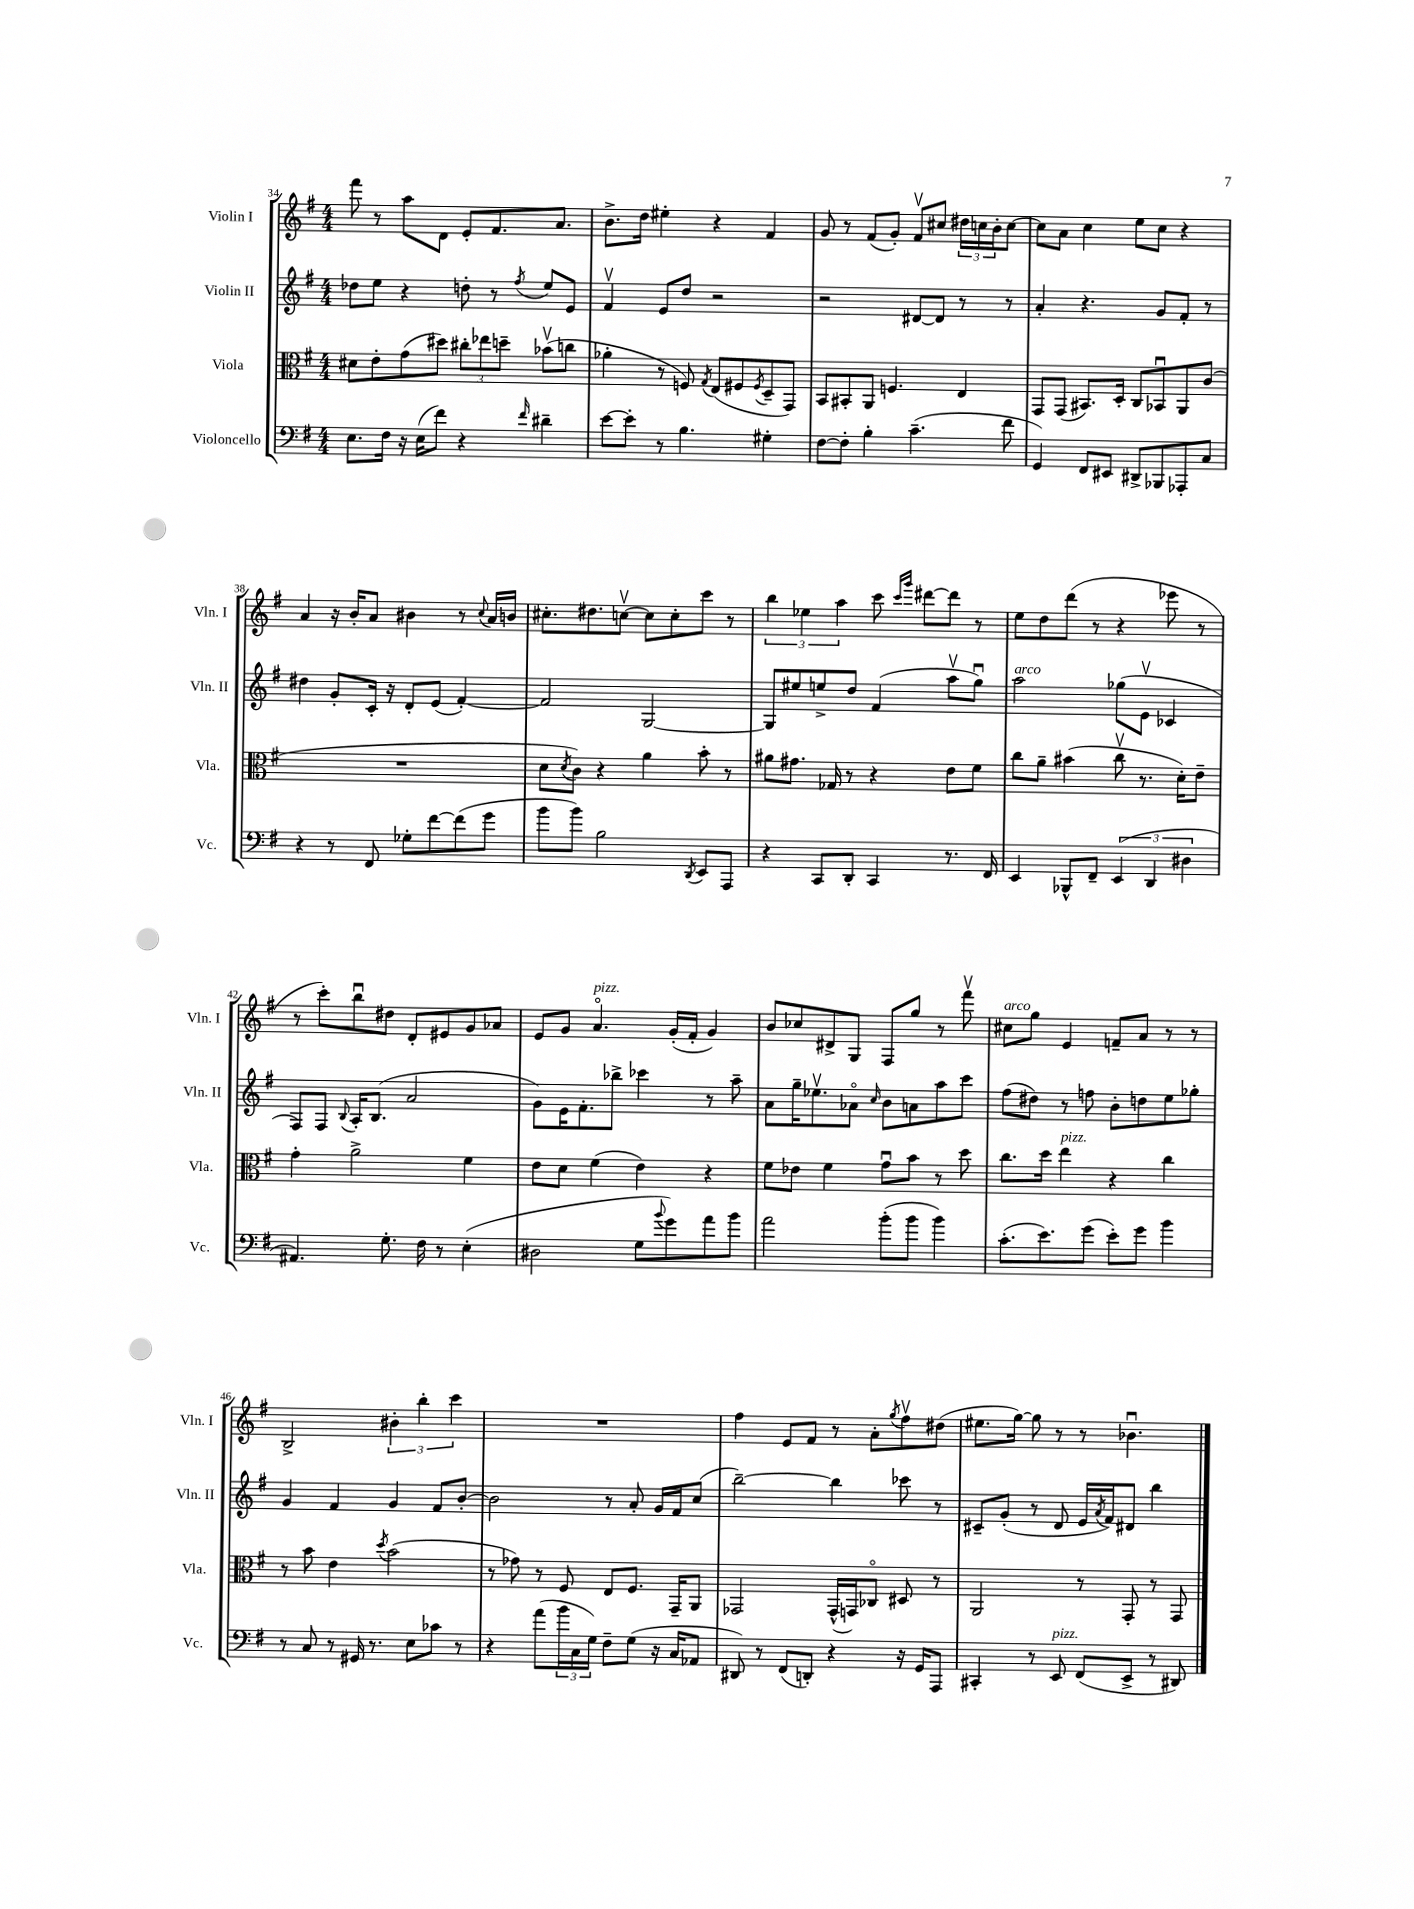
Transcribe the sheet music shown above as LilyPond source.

<<
\new StaffGroup <<
\new Staff = "s0" \with { instrumentName = "Violin I" shortInstrumentName = "Vln. I" } {
    \clef treble \key g \major \numericTimeSignature \time 4/4
    fis'''8 r8 a''8 d'8 e'8-. fis'8. a'8. |
    b'8.-> d''16 eis''4-. r4 fis'4 |
    g'8 r8 fis'8( g'8-.) fis'8\upbow cis''8 \tuplet 3/2 { dis''16 c''16 b'16-. } c''8~ |
    c''8 a'8 c''4 e''8 c''8 r4 |
    a'4 r16 b'16-. a'8 bis'4 r8 \appoggiatura { c''8 } a'16 b'16 |
    cis''8.-. dis''8. c''8~\upbow c''8 c''8-. c'''8 r8 |
    \tuplet 3/2 { b''4 ees''4 a''4 } c'''8 \grace { c'''16 g'''16 } dis'''8~ dis'''8 r8 |
    e''8 d''8 d'''8( r8 r4 ees'''8 r8 |
    r8 c'''8-.) b''8\downbow dis''8 d'8-. eis'8 g'8 aes'8 |
    e'8 g'8 a'4.\flageolet^\markup { \italic "pizz." } g'16-.( fis'16-. g'4) |
    b'8 ces''8 dis'8-> g8 fis8 g''8 r8 fis'''8\upbow |
    cis''8^\markup { \italic "arco" } g''8 e'4 f'8-- a'8 r8 r8 |
    b2-> \tuplet 3/2 { bis'4-. b''4-. c'''4 } |
    R1 |
    fis''4 e'8 fis'8 r8 a'8-. \acciaccatura { g''8 } fis''8\upbow dis''8( |
    eis''8. g''16~) g''8 r8 r8 bes'4.\downbow \bar "|." |
}
\new Staff = "s1" \with { instrumentName = "Violin II" shortInstrumentName = "Vln. II" } {
    \clef treble \key g \major \numericTimeSignature \time 4/4
    des''8 e''8 r4 d''8-. r8 \acciaccatura { fis''8 } e''8 e'8 |
    fis'4\upbow e'8 d''8 r2 |
    r2 dis'8~ dis'8 r8 r8 |
    a'4-. r4. g'8 fis'8-. r8 |
    dis''4 g'8-. c'16-. r16 d'8-. e'8( fis'4~-.) |
    fis'2 g2~ |
    g8 eis''8 e''8-> d''8 fis'4( a''8\upbow g''8\downbow) |
    a''2^\markup { \italic "arco" } ges''8( e'8\upbow ces'4 |
    fis8) fis8 \appoggiatura { b8 } a16-. b8.( a'2 |
    g'8) e'16 fis'8.-. bes''8-> ces'''4 r8 a''8-- |
    a'8 g''16-- ees''8.\upbow aes'8\flageolet \grace { c''16 } b'8 a'8 a''8 c'''8 |
    fis''8( dis''8) r8 f''8 b'8-. d''8 e''8 ges''8-. |
    g'4 fis'4 g'4 fis'8 b'8~-. |
    b'2 r8 a'8-. g'16 fis'16 c''8( |
    b''2~--) b''4 ces'''8 r8 |
    cis'8-- g'8-.( r8 d'8 e'16 \acciaccatura { a'8 } fis'16) dis'8 b''4 \bar "|." |
}
\new Staff = "s2" \with { instrumentName = "Viola" shortInstrumentName = "Vla." } {
    \clef alto \key g \major \numericTimeSignature \time 4/4
    dis'8 e'8-. g'8( dis''8) \tuplet 3/2 { cis''8-. ees''8 d''8-- } bes'8\upbow( c''8 |
    aes'4-. r8 f8) \acciaccatura { g8 } e8( fis8 \acciaccatura { fis8 } d8-- g,8) |
    b,8 bis,8-. a,8 f4. e4 |
    g,8 g,8( bis,8.) d16-. c8 bes,8\downbow a,8 c'8( |
    R1 |
    d'8 \acciaccatura { d'8 } c'8) r4 a'4 b'8-. r8 |
    ais'8 gis'8. ges16 r8 r4 e'8 fis'8 |
    c''8 a'8-- bis'4( c''8\upbow r8. d'16-.) e'8-- |
    g'4-. a'2-> fis'4 |
    e'8 d'8 fis'4( e'4) r4 |
    fis'8 ees'8 fis'4 g'8\downbow b'8 r8 d''8 |
    c''8. d''16 e''4^\markup { \italic "pizz." } r4 c''4 |
    r8 b'8 e'4 \acciaccatura { d''8 } b'2( |
    r8 ges'8) r8 fis8 e8 fis8. g,16-- a,8 |
    ges,2 ges,16-^( g,16) ces8\flageolet dis8 r8 |
    a,2 r8 g,8-. r8 g,8 \bar "|." |
}
\new Staff = "s3" \with { instrumentName = "Violoncello" shortInstrumentName = "Vc." } {
    \clef bass \key g \major \numericTimeSignature \time 4/4
    e8. fis16 r16 e16( fis'8) r4 \grace { fis'16 } dis'4-- |
    e'8~ e'8-. r8 b4. gis4-. |
    fis8~ fis8-. b4-. c'4.--( fis'8 |
    g,4) fis,8 eis,8 dis,8-> bes,,8 aes,,8-. c8 |
    r4 r8 fis,8 ges8-. fis'8~ fis'8( g'8 |
    b'8 b'8) b2 \acciaccatura { d,8 } e,8 a,,8 |
    r4 c,8 d,8-. c,4 r8. fis,16 |
    e,4 bes,,8-^ fis,8-- \tuplet 3/2 { e,4( d,4 dis4 } |
    ais,4.) g8.-. fis16 r8 e4-.( |
    dis2 g8 \appoggiatura { b'8 } g'8) a'8 b'8 |
    a'2 b'8-.( b'8 b'4) |
    c'8.-.( e'8.) g'8( e'8-.) g'8 b'4 |
    r8 c8 r8 gis,16 r8. e8 ces'8 r8 |
    r4 a'8( \tuplet 3/2 { b'16 c16 g16) } fis8-- g8( r16 c16 aes,8 |
    dis,8) r8 fis,8( d,8-.) r4 r16 g,16 a,,8 |
    cis,4-. r8 e,8^\markup { \italic "pizz." } fis,8( e,8-> r8 dis,8) \bar "|." |
}
>>
>>
\layout { \context { \Score currentBarNumber = #34 } }
